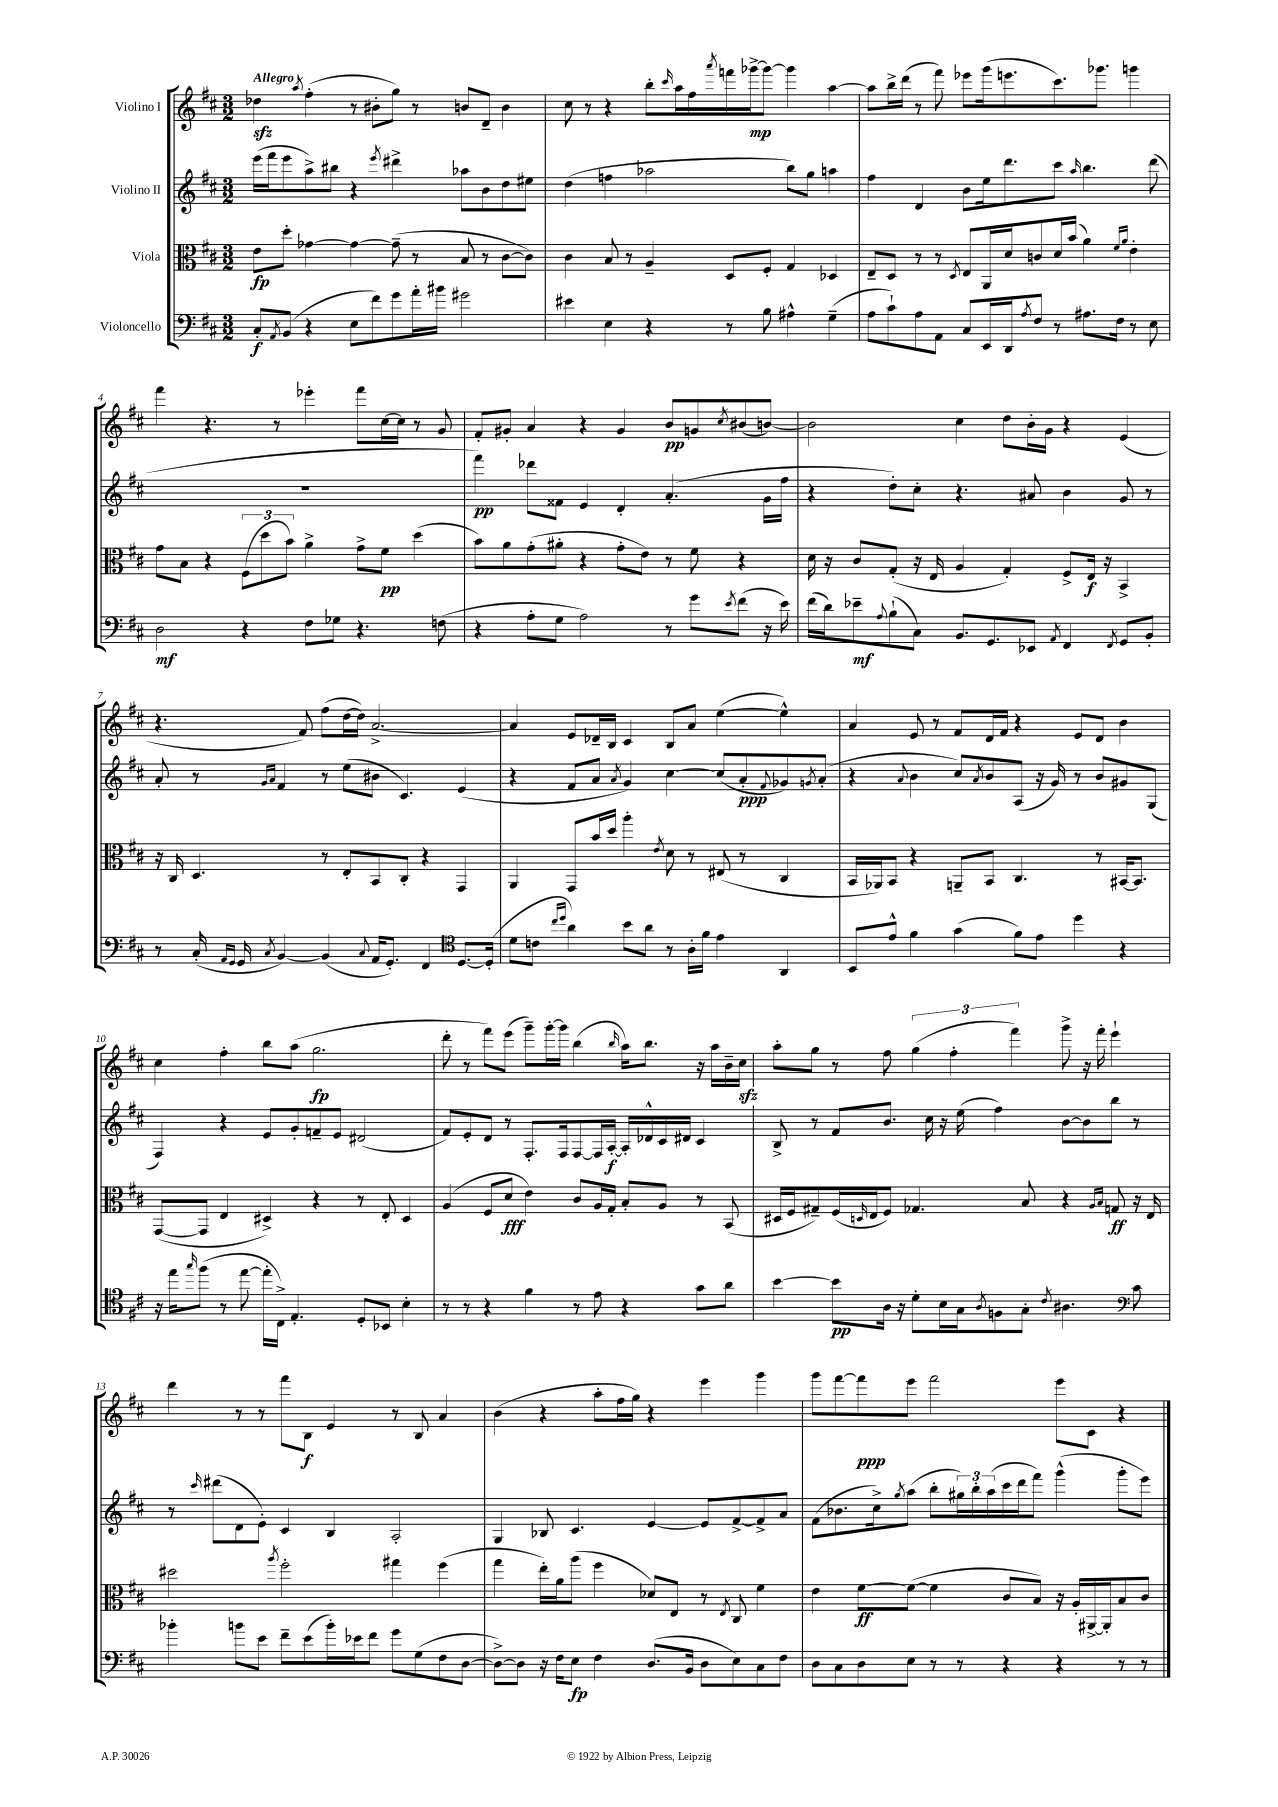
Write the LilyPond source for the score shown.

<<
\new StaffGroup <<
\new Staff = "s0" \with { instrumentName = "Violino I" } {
    \clef treble \key d \major \numericTimeSignature \time 3/2 \tempo "Allegro"
    des''4\sfz \acciaccatura { a''8 } fis''4-.( r8 bis'8-. g''8) r8 b'8 d'8-- b'4 |
    cis''8 r8 r4 b''8-. \grace { cis'''16 } a''16 fis''16 \acciaccatura { a'''8 } f'''16 ges'''16~->\mp ges'''8~ ges'''4 a''4~ |
    a''8 b''16-> d'''16( r8 fis'''8) ees'''8 g'''16( e'''8. cis'''8.) ges'''8. g'''4 |
    fis'''4 r4. r8 ees'''4-. fis'''8 cis''16~ cis''16 r8 g'8 |
    fis'8-. gis'8-. a'4 r4 gis'4 b'8\pp g'8 \acciaccatura { cis''8 } bis'8( b'8~) |
    b'2 cis''4 d''8 b'16-. g'16 r4 e'4( |
    r4. fis'8) fis''8( d''16~ d''16) a'2.~-> |
    a'4 e'8 des'16-- b16 cis'4 b8 a'8 e''4~( e''4-^) |
    a'4 e'8 r8 fis'8 d'16 fis'16 r4 e'8 d'8 b'4 |
    cis''4 fis''4-. b''8 a''8( g''2.\fp |
    d'''8-. r8 fis'''8) e'''8( g'''8--) g'''16~-. g'''16 b''4( \grace { b''16 } a''16) b''8. r16 a''16 b'16-- cis''16\sfz |
    a''8-. g''8 r8 fis''8 \tuplet 3/2 { g''4( fis''4-. fis'''4) } g'''8-> r16 fis'''16-. e'''4-! |
    d'''4 r8 r8 fis'''8 b8\f e'4 r8 b8 a'4 |
    b'4( r4 a''8-. fis''16 g''16) r4 e'''4 g'''4 |
    g'''8 fis'''8~ fis'''8\ppp e'''8 fis'''2 e'''8 cis'8 r4 \bar "|." |
}
\new Staff = "s1" \with { instrumentName = "Violino II" } {
    \clef treble \key d \major \numericTimeSignature \time 3/2
    e'''16( fis'''16 e'''8 a''8->) bis''8 r4 \acciaccatura { e'''8 } dis'''4-> aes''8 b'8 d''8 eis''8 |
    d''4( f''4 aes''2 b''8) g''8 a''4 |
    fis''4 d'4 b'8 e''16 d'''8. cis'''8 \grace { a''16 } b''4. d'''8( |
    R1. |
    fis'''4\pp) des'''8 fisis'8 e'4 d'4-. a'4.-.( g'16 fis''16 |
    r4 d''8-.) cis''8-. r4. ais'8 b'4 g'8 r8 |
    a'8-. r8 \grace { g'16 a'16 } fis'4 r8 e''8( bis'8 cis'4.) e'4( |
    r4 fis'8 a'8 \acciaccatura { a'8 } g'4) cis''4~ cis''8( a'8-.\ppp \appoggiatura { fis'8 } ges'8) \acciaccatura { g'8 } a'8-.( |
    r4 \appoggiatura { a'8 } b'4 cis''8) \acciaccatura { a'8 } b'8 a8( r16 g'16) r8 b'8 gis'8 g8( |
    fis4) r4 e'8 g'8-. f'8-- e'8 dis'2( |
    fis'8) e'8-. d'8 r8 fis8.-. fis16 fis8~ fis16 a16~-.\f a16-. des'16-^ cis'16 dis'16 cis'4 |
    b8-> r8 fis'8 b'8. cis''16 r16 e''16( fis''4) b'8~ b'8 b''8 r8 |
    r8 \grace { cis'''16 } dis'''8( d'8 e'8-.) cis'4 b4 a2-. |
    g4 bes8 cis'4. e'4~ e'8 fis'8~-> fis'8-> a'8 |
    fis'8( bes'8. cis''16->) \acciaccatura { g''8 } a''8( b''8-. \tuplet 3/2 { gis''16) b''16-. a''16( } cis'''16 d'''16 fis'''8) g'''4-^( g'''8-. e'''8) \bar "|." |
}
\new Staff = "s2" \with { instrumentName = "Viola" } {
    \clef alto \key d \major \numericTimeSignature \time 3/2
    e'8\fp d''8-. ges'4~ ges'4~ ges'8--( r8 b8 r8 cis'8~ cis'8) |
    cis'4 b8 r8 a4-- d8 fis8-. g4 des4 |
    e8-- d8 r8 r8 \acciaccatura { d8 } e8 a,16 d'16 c'8 d'16 b'16( a'4) \grace { fis'16 a'16 } e'4-. |
    g'8 b8 r4 \tuplet 3/2 { fis8( d''8 b'8) } a'4-> g'8-> fis'8\pp d''4( |
    b'8) a'8 g'8-.( ais'8-. r4 g'8-. e'8) r8 fis'8 r4 |
    d'16 r16 cis'8 g8-.( r16 e16 a4 g4-.) fis8-> e16\f r16 b,4-> |
    r16 cis16 d4. r8 e8-. b,8 cis8-. r4 g,4 |
    a,4 g,8 b'16 d''16 a''4-. \acciaccatura { e'8 } d'8 r8 eis8( r8 cis4 |
    b,16 aes,16) b,8 r4 a,8-- b,8 cis4. r8 bis,16~ bis,8. |
    g,8~( g,8 e4 dis4->) r4 r8 e8-. dis4 |
    a4( fis8 d'8\fff e'4) cis'8 a16 g16-. b8-. a8 r8 b,8( |
    dis16 fis16 gis8--) fis16( \grace { d16 } e16 fis8) ges4. b8 r4 \grace { a16 b16 } g8\ff r16 e16 |
    dis''2 \acciaccatura { a''8 } fis''2-. gis''4 fis''4( |
    g''4 e''16-.) a'16 a''8( fis''4 des'8) e8 r8 \acciaccatura { e8 } cis8 fis'4 |
    e'4 fis'8~\ff fis'8~( fis'4 cis'8 b8) r16 a16-. ais,16~-> ais,16-. b8 cis'8 \bar "|." |
}
\new Staff = "s3" \with { instrumentName = "Violoncello" } {
    \clef bass \key d \major \numericTimeSignature \time 3/2
    cis8-.\f \acciaccatura { a,8 } b,8( r4 e8 fis'8) g'8 a'16-. bis'16 gis'2 |
    eis'4 e4 r4 r8 b8 ais4-^ g4--( |
    a8 cis'8-!) a8 a,8 cis8 e,16 d,16 \acciaccatura { a8 } fis8 r8 ais8. fis16 r8 e8 |
    d2\mf r4 fis8 ges8 r4. f8( |
    r4 a8-. g8 a2) r8 g'8 \acciaccatura { e'8 } fis'8( r16 e'16) |
    fis'16( d'16) ees'8--\mf \appoggiatura { a8 } b8-!( cis8) b,8. g,8. ees,8 \acciaccatura { a,8 } fis,4 \acciaccatura { fis,8 } g,8 b,8-. |
    r8 cis16-.( \grace { a,16 g,16 } g,16 \acciaccatura { cis8 } b,4~) b,4( \appoggiatura { cis8 } a,16 g,8.-.) fis,4 \clef tenor d8.~ d16-.( |
    d'8 c'8 \grace { cis''16 d''16 } a'4) b'8 a'8 r8 a16-. fis'16 e'4 a,4 |
    b,8 e'8-^ fis'4 g'4( fis'8) e'8 d''4 r4 |
    r16 e''16 \grace { g''16 } fis''8( r8 e''8~ e''16-. cis16->) e4.-. d8-. bes,8 b4-. |
    r8 r8 r4 fis'4 r8 e'8 r4 g'8 a'8 |
    b'4~ b'8\pp a16 r16 d'8-. b16 g16 \acciaccatura { a8 } f8 g8-. \acciaccatura { cis'8 } ais4. \clef bass cis'8 |
    bes'4-. b'8 e'8 fis'8-- e'8( b'16-.) ees'16 fis'8 g'8 g8( fis8 d8~ |
    d8~->) d8 r16 fis16 e8\fp fis4 d8.( b,16 d8 e8) cis8 fis8 |
    d8 cis8 d8 e8 r8 r8 r4 r4 r8 r8 \bar "|." |
}
>>
>>
